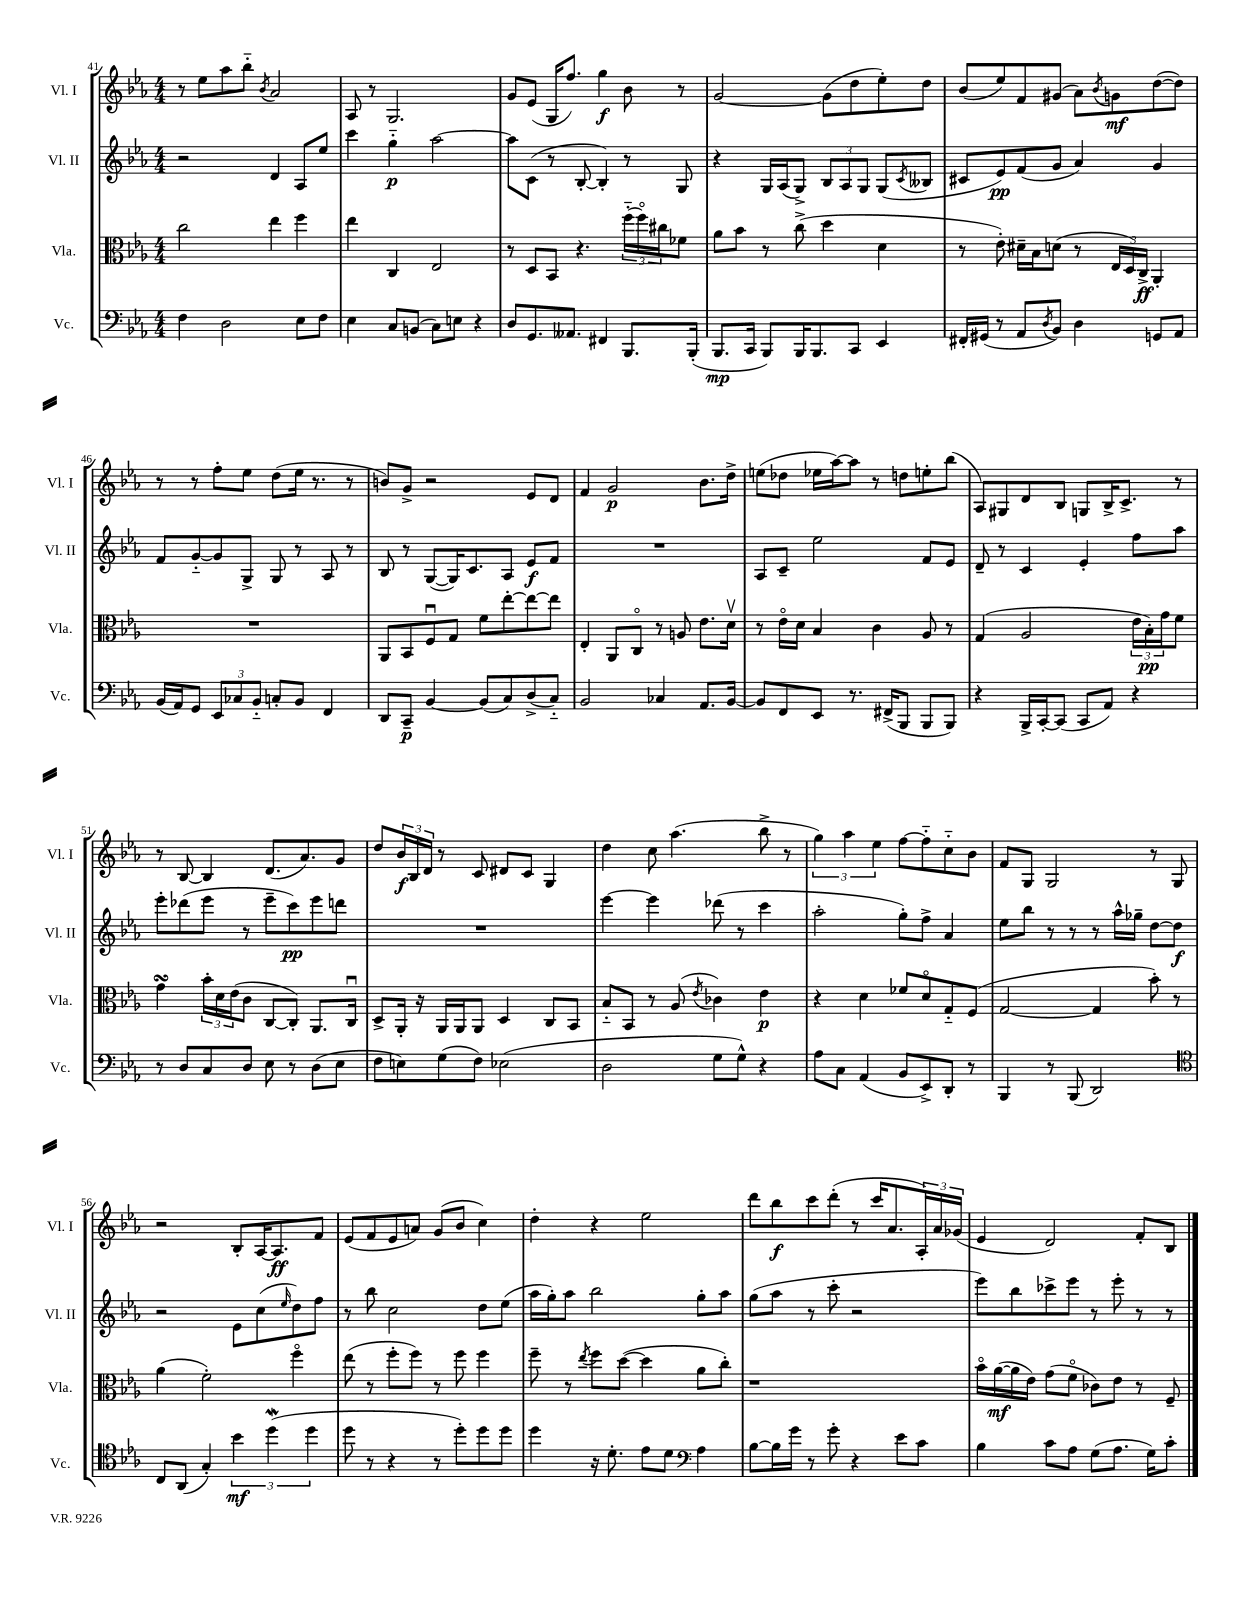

**kern	**dynam	**kern	**dynam	**kern	**dynam	**kern	**dynam
*part4	*part4	*part3	*part3	*part2	*part2	*part1	*part1
*staff4	*staff4	*staff3	*staff3	*staff2	*staff2	*staff1	*staff1
*I"Vc.	*	*I"Vla.	*	*I"Vl. II	*	*I"Vl. I	*
*I'Vc.	*	*I'Vla.	*	*I'Vl. II	*	*I'Vl. I	*
*clefF4	*	*clefC3	*	*clefG2	*	*clefG2	*
*k[b-e-a-]	*	*k[b-e-a-]	*	*k[b-e-a-]	*	*k[b-e-a-]	*
*M4/4	*	*M4/4	*	*M4/4	*	*M4/4	*
=41	=41	=41	=41	=41	=41	=41	=41
4F\	.	2cc\	.	2r	.	8r	.
.	.	.	.	.	.	8ee-\L	.
2D\	.	.	.	.	.	8aa-\	.
.	.	.	.	.	.	8bb-\J	.
.	.	.	.	.	.	8qb-/	.
.	.	4ee-\	.	4d/	.	2a-/	.
8E-\L	.	4ff\	.	8A-/L	.	.	.
8F\J	.	.	.	8ee-/J	.	.	.
=42	=42	=42	=42	=42	=42	=42	=42
4E-\	.	4ee-\	.	4ccc\	.	8A-/	.
.	.	.	.	.	.	8r	.
8C/L	.	4C/	.	4gg\	p	2.G/	.
(8BBn/J	.	.	.	.	.	.	.
8C\L)	.	2E-/	.	[2aa-\	.	.	.
8En\J	.	.	.	.	.	.	.
4r	.	.	.	.	.	.	.
=43	=43	=43	=43	=43	=43	=43	=43
8D/L	.	8r	.	8aa-\L]	.	8g/L	.
8.GG/	.	8D/L	.	(8c\J	.	(8e-/J	.
.	.	8BB-/J	.	8r	.	16G/KL	.
8.AA--X/J	.	.	.	.	.	8.ff/J)	.
.	.	4.r	.	[8B-'/	.	.	.
4FF#X/	.	.	.	4B-'/])	.	4gg\	f
8.BBB-/L	.	(24ff\LL	.	8r	.	8b-\	.
.	.	24ff\)	.	.	.	.	.
.	.	24cc#X\J	.	.	.	.	.
.	.	8f-X\J	.	8G/	.	8r	.
(16BBB-'/Jk	.	.	.	.	.	.	.
=44	=44	=44	=44	=44	=44	=44	=44
8.BBB-/L	mp	8a-\L	.	4r	.	[2g/	.
.	.	8b-\J	.	.	.	.	.
16CC/Jk	.	.	.	.	.	.	.
8BBB-/L)	.	8r	.	16G/LL	.	.	.
.	.	.	.	(16A-/J	.	.	.
16BBB-/K	.	(8cc^\	.	8G^/J)	.	.	.
8.BBB-/	.	.	.	.	.	.	.
.	.	4dd\	.	12B-/L	.	(8g\L]	.
.	.	.	.	12A-/	.	.	.
8CC/J	.	.	.	.	.	8dd\	.
.	.	.	.	12G/J	.	.	.
4EE-/	.	4d\	.	(8G/L	.	8ee-'\)	.
.	.	.	.	8qc/	.	.	.
.	.	.	.	8B--X/J	.	8dd\J	.
=45	=45	=45	=45	=45	=45	=45	=45
16FF#X'/LL	.	8r	.	8c#X/L	.	(8b-/L	.
(16GG#X/JJ	.	.	.	.	.	.	.
8r	.	8e-'\)	.	8e-/)	pp	8ee-/)	.
8AA-/L	.	16d#X~\LL	.	(8f/	.	8f/	.
.	.	16B-\J	.	.	.	.	.
8qD/	.	.	.	.	.	.	.
8BB-/J)	.	(8dn\J	.	8g/J	.	(8g#X/J	.
4D\	.	8r	.	4a-/)	.	8a-\L)	.
.	.	.	.	.	.	8qb-/	.
.	.	24E-/LL	.	.	.	8gn\	mf
.	.	24D/)	.	.	.	.	.
.	.	24C^/JJ	ff	.	.	.	.
8GGn/L	.	4AA-'/	.	4g/	.	([8dd\	.
8AA-/J	.	.	.	.	.	8dd\J])	.
!!LO:LB:g=z
=46	=46	=46	=46	=46	=46	=46	=46
(16BB-/LL	.	1r	.	8f/L	.	8r	.
16AA-/J)	.	.	.	.	.	.	.
8GG/J	.	.	.	[8g/	.	8r	.
12EE-/L	.	.	.	8g/]	.	8ff'\L	.
12C-X/	.	.	.	.	.	.	.
.	.	.	.	8G^/J	.	8ee-\J	.
12BB-/J	.	.	.	.	.	.	.
8Cn'/L	.	.	.	8G/	.	(8dd\L	.
8BB-/J	.	.	.	8r	.	16ee-\Jk	.
.	.	.	.	.	.	8.r	.
4FF/	.	.	.	8A-/	.	.	.
.	.	.	.	8r	.	8r	.
=47	=47	=47	=47	=47	=47	=47	=47
8DD/L	.	8AA-/L	.	8B-/	.	8bn/L)	.
8CC~/J	p	8BB-/	.	8r	.	8g^/J	.
[4BB-/	.	8Fu/	.	([8G/L	.	2r	.
.	.	8G/J	.	16G/K])	.	.	.
.	.	.	.	8.c/	.	.	.
(8BB-/L]	.	8f\L	.	.	.	.	.
8C/)	.	[8ee-'\	.	8A-/J	.	.	.
(8D^/	.	8ee-\_	.	8e-/L	f	8e-/L	.
8C/J)	.	8ee-\J]	.	8f/J	.	8d/J	.
=48	=48	=48	=48	=48	=48	=48	=48
2BB-/	.	4E-'/	.	1r	.	4f/	.
.	.	8AA-/L	.	.	.	2g/	p
.	.	8C/J	.	.	.	.	.
4C-X/	.	8r	.	.	.	.	.
.	.	8An/	.	.	.	.	.
8.AA-/L	.	8.e-\L	.	.	.	8.b-\L	.
[16BB-/Jk	.	16dv\Jk	.	.	.	16dd^\Jk	.
=49	=49	=49	=49	=49	=49	=49	=49
8BB-/L]	.	8r	.	8A-/L	.	(8een\L	.
8FF/	.	16e-\LL	.	8c~/J	.	8dd-X\J	.
.	.	16d\JJ	.	.	.	.	.
8EE-/J	.	4B-/	.	2ee-\	.	16ee-X\LL	.
.	.	.	.	.	.	[16aa-\J)	.
8.r	.	.	.	.	.	8aa-\J]	.
.	.	4c\	.	.	.	8r	.
(16FF#X^/KL	.	.	.	.	.	.	.
8BBB-/J	.	.	.	.	.	8ddn\L	.
8BBB-/L	.	8A-/	.	8f/L	.	8een'\	.
8BBB-/J)	.	8r	.	8e-/J	.	(8bb-\J	.
=50	=50	=50	=50	=50	=50	=50	=50
4r	.	(4G/	.	8d~/	.	8A-/L)	.
.	.	.	.	8r	.	8G#X/	.
16BBB-^/LL	.	2A-/	.	4c/	.	8d/	.
[16CC'/J	.	.	.	.	.	.	.
(8CC/J]	.	.	.	.	.	8B-/J	.
8CC/L	.	.	.	4e-'/	.	8Gn/L	.
8AA-/J)	.	.	.	.	.	16B-^/K	.
.	.	.	.	.	.	8.c^/J	.
4r	.	24e-\LL	.	8ff\L	.	.	.
.	.	24B-'\)	pp	.	.	.	.
.	.	24g\J	.	.	.	.	.
.	.	8f\J	.	8aa-\J	.	8r	.
!!LO:LB:g=z
=51	=51	=51	=51	=51	=51	=51	=51
8r	.	4gsSsS\	.	8eee-'\L	.	8r	.
8D/L	.	.	.	(8ddd-X\	.	[8B-/	.
8C/	.	24b-'\LL	.	8eee-\J	.	4B-/]	.
.	.	24d\	.	.	.	.	.
.	.	(24e-\J	.	.	.	.	.
8D/J	.	8c\J	.	8r	.	.	.
8E-\	.	[8C/L	.	8eee-~\L	.	(8.d/L	.
8r	.	8C'/J])	.	8ccc\)	pp	.	.
.	.	.	.	.	.	8.a-/)	.
(8D\L	.	8.AA-/L	.	8eee-\	.	.	.
8E-\J	.	.	.	8dddn\J	.	8g/J	.
.	.	16Cu/Jk	.	.	.	.	.
=52	=52	=52	=52	=52	=52	=52	=52
8F\L	.	8D^/L	.	1r	.	8dd/L	.
8En\)	.	16AA-'/Jk	.	.	.	24b-/L	f
.	.	.	.	.	.	24B-/	.
.	.	16r	.	.	.	.	.
.	.	.	.	.	.	24d/JJ	.
(8G\	.	16AA-/LL	.	.	.	8r	.
.	.	16AA-/J	.	.	.	.	.
8F\J)	.	8AA-/J	.	.	.	8c/	.
(2E-X\	.	4D/	.	.	.	8d#X/L	.
.	.	.	.	.	.	8c/J	.
.	.	8C/L	.	.	.	4G/	.
.	.	8BB-/J	.	.	.	.	.
=53	=53	=53	=53	=53	=53	=53	=53
2D\	.	8B-/L	.	[4eee-\	.	4dd\	.
.	.	8BB-/J	.	.	.	.	.
.	.	8r	.	4eee-\]	.	8cc\	.
.	.	(8A-/	.	.	.	(4.aa-\	.
.	.	8qe-/	.	.	.	.	.
8G\L	.	4c-X\)	.	(8ddd-X\	.	.	.
8G^^\J)	.	.	.	8r	.	.	.
4r	.	4e-\	p	4ccc\	.	8bb-^\	.
.	.	.	.	.	.	8r	.
=54	=54	=54	=54	=54	=54	=54	=54
8A-\L	.	4r	.	2aa-'\	.	6gg\)	.
8C\J	.	.	.	.	.	.	.
.	.	.	.	.	.	6aa-\	.
(4AA-/	.	4d\	.	.	.	.	.
.	.	.	.	.	.	6ee-\	.
8BB-/L	.	8f-X/L	.	8gg'\L)	.	[8ff\L	.
8EE-^/)	.	8d/	.	8ff^\J	.	8ff\]	.
8DD'/J	.	8G/	.	4a-/	.	8cc\	.
8r	.	(8F/J	.	.	.	8b-\J	.
=55	=55	=55	=55	=55	=55	=55	=55
4BBB-/	.	[2G/	.	8ee-\L	.	8f/L	.
.	.	.	.	8bb-\J	.	8G/J	.
8r	.	.	.	8r	.	2G/	.
(8BBB-/	.	.	.	8r	.	.	.
2DD/)	.	4G/]	.	8r	.	.	.
.	.	.	.	16aa-^^\LL	.	.	.
.	.	.	.	16gg-X~\JJ	.	.	.
.	.	8b-'\)	.	[8dd\L	.	8r	.
.	.	8r	.	8dd\J]	f	8G/	.
!!LO:LB:g=z
=56	=56	=56	=56	=56	=56	=56	=56
*clefC4	*	*	*	*	*	*	*
8C/L	.	(4a-\	.	2r	.	2r	.
(8AA-/J	.	.	.	.	.	.	.
4G'/)	.	2f'\)	.	.	.	.	.
6b-\	mf	.	.	8e-\L	.	8B-'/L	.
.	.	.	.	(8cc\	.	[16A-/K	.
(6ddW\	.	.	.	.	.	.	.
.	.	.	.	.	.	8.A-/]	ff
.	.	.	.	16qqee-/	.	.	.
.	.	4ff\	.	8dd\)	.	.	.
6dd\	.	.	.	.	.	.	.
.	.	.	.	8ff\J	.	8f/J	.
=57	=57	=57	=57	=57	=57	=57	=57
8dd\	.	(8ee-\	.	8r	.	(8e-/L	.
8r	.	8r	.	8bb-\	.	8f/	.
4r	.	8ff'\L	.	2cc\	.	8e-/	.
.	.	8ff\J)	.	.	.	8an/J)	.
8r	.	8r	.	.	.	(8g/L	.
8dd'\L)	.	8ff\	.	.	.	8b-/J	.
8dd\	.	4ff\	.	8dd\L	.	4cc\)	.
8dd\J	.	.	.	(8ee-\J	.	.	.
=58	=58	=58	=58	=58	=58	=58	=58
4dd\	.	8ff~\	.	16aa-\LL	.	4dd'\	.
.	.	.	.	16gg'\J)	.	.	.
.	.	8r	.	8aa-\J	.	.	.
.	.	8qee-/	.	.	.	.	.
16r	.	8ff\L	.	2bb-\	.	4r	.
8.d'\	.	.	.	.	.	.	.
.	.	([8dd\J	.	.	.	.	.
8e-\L	.	4dd\]	.	.	.	2ee-\	.
8d\J	.	.	.	.	.	.	.
*clefF4	*	*	*	*	*	*	*
4A-\	.	8a-\L	.	8gg'\L	.	.	.
.	.	8cc'\J)	.	8aa-\J	.	.	.
=59	=59	=59	=59	=59	=59	=59	=59
[8B-\L	.	1r	.	(8gg\L	.	8ddd\L	.
16B-\L]	.	.	.	8aa-\J	.	8bb-\	f
16g\JJ	.	.	.	.	.	.	.
8r	.	.	.	8r	.	8ccc\	.
8g'\	.	.	.	8ccc'\	.	(8ddd'\J	.
4r	.	.	.	2r	.	8r	.
.	.	.	.	.	.	16ccc/KL	.
.	.	.	.	.	.	8.a-/	.
8e-\L	.	.	.	.	.	.	.
8c\J	.	.	.	.	.	24A-'/L)	.
.	.	.	.	.	.	24a-/	.
.	.	.	.	.	.	(24g-X/JJ	.
=60	=60	=60	=60	=60	=60	=60	=60
4B-\	.	16b-\LL	.	8eee-\L)	.	4e-/	.
.	.	([16a-\	mf	.	.	.	.
.	.	16a-\]	.	8bb-\	.	.	.
.	.	16e-\JJ)	.	.	.	.	.
8c\L	.	(8g\L	.	8ccc-X^\	.	2d/)	.
8A-\J	.	8f\J	.	8eee-\J	.	.	.
(8G\L	.	8c-X\L)	.	8r	.	.	.
8.A-\J	.	8e-\J	.	8eee-'\	.	.	.
.	.	8r	.	8r	.	8f'/L	.
16G\KL)	.	.	.	.	.	.	.
8c'\J	.	8F~/	.	8r	.	8B-/J	.
==	==	==	==	==	==	==	==
*-	*-	*-	*-	*-	*-	*-	*-
